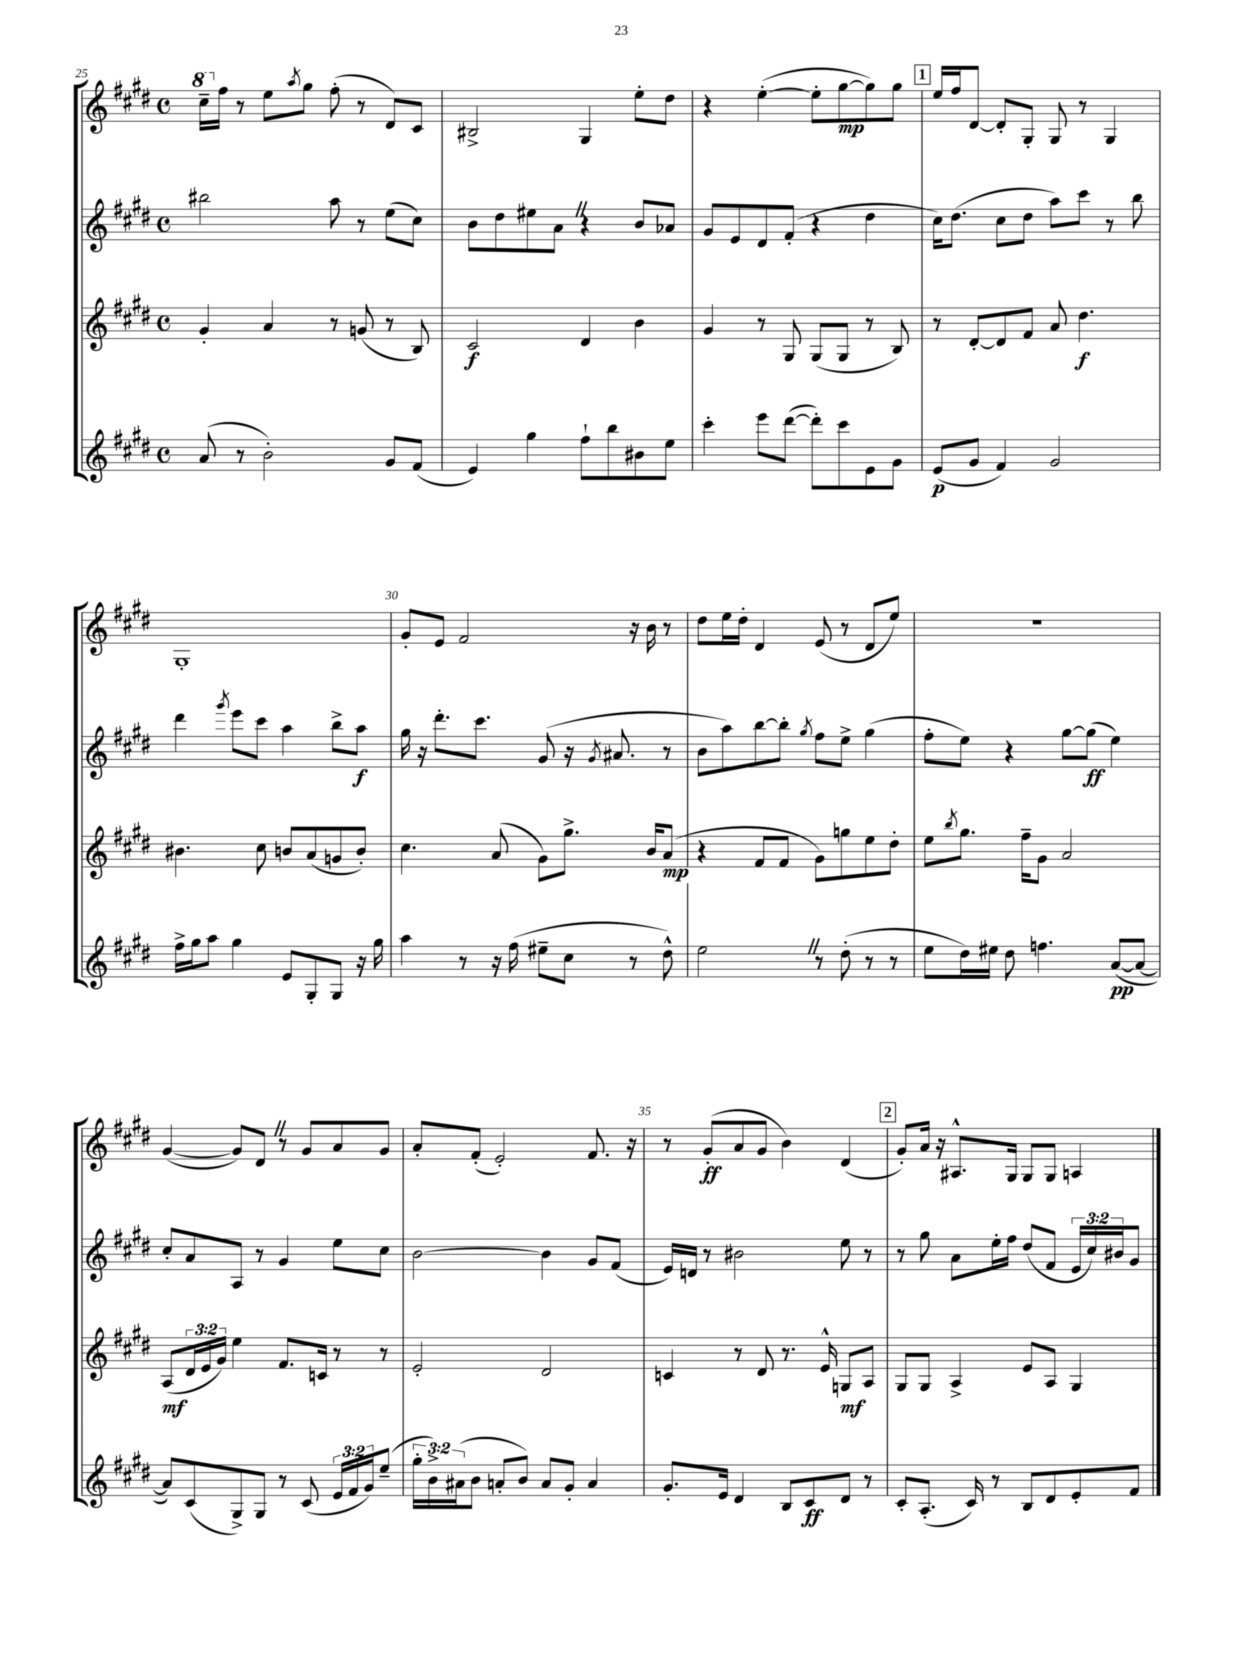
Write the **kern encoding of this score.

**kern	**dynam	**kern	**dynam	**kern	**dynam	**kern	**dynam
*part4	*part4	*part3	*part3	*part2	*part2	*part1	*part1
*staff4	*staff4	*staff3	*staff3	*staff2	*staff2	*staff1	*staff1
*clefG2	*	*clefG2	*	*clefG2	*	*clefG2	*
*k[f#c#g#d#]	*	*k[f#c#g#d#]	*	*k[f#c#g#d#]	*	*k[f#c#g#d#]	*
*M4/4	*	*M4/4	*	*M4/4	*	*M4/4	*
*met(c)	*	*met(c)	*	*met(c)	*	*met(c)	*
*	*	*	*	*	*	*8va	*
=25	=25	=25	=25	=25	=25	=25	=25
(8a/	.	4g#'/	.	2bb#X\	.	16ccc#~\LL	.
*	*	*	*	*	*	*X8va	*
.	.	.	.	.	.	16ff#\JJ	.
8r	.	.	.	.	.	8r	.
2b'\)	.	4a/	.	.	.	8ee\L	.
.	.	.	.	.	.	8qaa/	.
.	.	.	.	.	.	8gg#\J	.
.	.	8r	.	8aa\	.	(8ff#'\	.
.	.	(8gn/	.	8r	.	8r	.
8g#/L	.	8r	.	(8ee\L	.	8d#/L)	.
(8f#/J	.	8B/)	.	8cc#\J)	.	8c#/J	.
=26	=26	=26	=26	=26	=26	=26	=26
4e/)	.	2c#/	f	8b\L	.	2B#X^/	.
.	.	.	.	8dd#\	.	.	.
4gg#\	.	.	.	8ee#X\	.	.	.
.	.	.	.	8aZ\J	.	.	.
8ff#`\L	.	4d#/	.	4r	.	4G#/	.
8bb\	.	.	.	.	.	.	.
8b#X\	.	4b\	.	8b/L	.	8ee'\L	.
8ee\J	.	.	.	8a-X/J	.	8dd#\J	.
=27	=27	=27	=27	=27	=27	=27	=27
4ccc#'\	.	4g#/	.	8g#/L	.	4r	.
.	.	.	.	8e/	.	.	.
8eee\L	.	8r	.	8d#/	.	([4ee'\	.
([8ddd#\J	.	8G#/	.	(8f#'/J	.	.	.
8ddd#'\L])	.	(8G#/L	.	4r	.	8ee'\L]	.
8ccc#\	.	8G#/J	.	.	.	[8gg#\	mp
8e\	.	8r	.	4dd#\	.	8gg#\])	.
8g#\J	.	8B/)	.	.	.	8gg#\J	.
!!LO:REH:place=s1:t=1
=28	=28	=28	=28	=28	=28	=28	=28
(8e/L	p	8r	.	16cc#\KL)	.	16ee/LL	.
.	.	.	.	(8.dd#\J	.	16ff#/J	.
8g#/J	.	[8d#'/L	.	.	.	[8d#/J	.
4f#/)	.	8d#/]	.	8cc#\L	.	8d#'/L]	.
.	.	8f#/J	.	8dd#\J	.	8G#'/J	.
2g#/	.	8a/	.	8aa\L)	.	8G#/	.
.	.	4.dd#\	f	8ccc#\J	.	8r	.
.	.	.	.	8r	.	4G#/	.
.	.	.	.	8bb\	.	.	.
!!LO:LB:g=z
=29	=29	=29	=29	=29	=29	=29	=29
16ff#^\LL	.	4.b#X\	.	4ddd#\	.	1G#'	.
16gg#\J	.	.	.	.	.	.	.
8aa\J	.	.	.	.	.	.	.
.	.	.	.	8qggg#/	.	.	.
4gg#\	.	.	.	8eee\L	.	.	.
.	.	8cc#\	.	8ccc#\J	.	.	.
8e/L	.	8bn/L	.	4aa\	.	.	.
8G#'/	.	(8a/	.	.	.	.	.
8G#/J	.	8gn/	.	8bb^\L	.	.	.
16r	.	8b'/J)	.	8aa\J	f	.	.
16gg#\	.	.	.	.	.	.	.
=30	=30	=30	=30	=30	=30	=30	=30
4aa\	.	4.cc#\	.	16gg#\	.	8g#'/L	.
.	.	.	.	16r	.	.	.
.	.	.	.	8.ddd#'\L	.	8e/J	.
8r	.	.	.	.	.	2f#/	.
.	.	.	.	8.ccc#\J	.	.	.
16r	.	(8a/	.	.	.	.	.
(16ff#\	.	.	.	.	.	.	.
8ee#X~\L	.	8g#\L)	.	(8g#/	.	.	.
8cc#\J	.	8.gg#^\J	.	16r	.	.	.
.	.	.	.	8qg#/	.	.	.
.	.	.	.	8.a#X/	.	.	.
8r	.	.	.	.	.	16r	.
.	.	16b/KL	.	.	.	16b\	.
8dd#^^\)	.	(8a/J	mp	8r	.	8r	.
=31	=31	=31	=31	=31	=31	=31	=31
2eeZ\	.	4r	.	8b\L	.	8dd#\L	.
.	.	.	.	8aa\)	.	16ee\L	.
.	.	.	.	.	.	16dd#'\JJ	.
.	.	8f#/L	.	[8bb\	.	4d#/	.
.	.	8f#/J	.	8bb'\J]	.	.	.
.	.	.	.	8qgg#/	.	.	.
8r	.	8g#\L)	.	8ff#\L	.	(8e/	.
(8dd#'\	.	8ggn\	.	8ee^\J	.	8r	.
8r	.	8ee\	.	(4gg#\	.	8d#/L	.
8r	.	8dd#'\J	.	.	.	8ee/J)	.
=32	=32	=32	=32	=32	=32	=32	=32
8ee\L	.	8ee\L	.	8ff#'\L	.	1r	.
.	.	8qbb/	.	.	.	.	.
16dd#\L)	.	8.gg#\J	.	8ee\J)	.	.	.
16ee#X\JJ	.	.	.	.	.	.	.
8dd#\	.	.	.	4r	.	.	.
.	.	16ff#~\KL	.	.	.	.	.
4.ffn\	.	8g#\J	.	.	.	.	.
.	.	2a/	.	[8gg#\L	.	.	.
.	.	.	.	(8gg#\J]	ff	.	.
([8a/L	pp	.	.	4ee\)	.	.	.
8a/J_	.	.	.	.	.	.	.
!!LO:LB:g=z
=33	=33	=33	=33	=33	=33	=33	=33
8a/L])	.	(8A/L	mf	8cc#'/L	.	([4g#/	.
(8c#/	.	24d#/L	.	8a/	.	.	.
.	.	24e/	.	.	.	.	.
.	.	24g#/JJ)	.	.	.	.	.
8G#^/)	.	4ee\	.	8A/J	.	8g#/L])	.
8G#/J	.	.	.	8r	.	8d#Z/J	.
8r	.	8.f#/L	.	4g#/	.	8r	.
(8c#/	.	.	.	.	.	8g#/L	.
.	.	16cn/Jk	.	.	.	.	.
24e/LL	.	8r	.	8ee\L	.	8a/	.
24f#/	.	.	.	.	.	.	.
24g#/J)	.	.	.	.	.	.	.
(8ee~/J	.	8r	.	8cc#\J	.	8g#/J	.
=34	=34	=34	=34	=34	=34	=34	=34
24gg#'\LL	.	2e'/	.	[2b\	.	8a'/L	.
24b^\)	.	.	.	.	.	.	.
(24a#X\J	.	.	.	.	.	.	.
8b\J	.	.	.	.	.	(8f#'/J	.
8an'/L	.	.	.	.	.	2e'/)	.
8b/J)	.	.	.	.	.	.	.
8a/L	.	2d#/	.	4b\]	.	.	.
8g#'/J	.	.	.	.	.	.	.
4a/	.	.	.	8g#/L	.	8.f#/	.
.	.	.	.	(8f#/J	.	.	.
.	.	.	.	.	.	16r	.
=35	=35	=35	=35	=35	=35	=35	=35
8.g#'/L	.	4cn/	.	16e/LL)	.	8r	.
.	.	.	.	16dn/JJ	.	.	.
.	.	.	.	8r	.	(8g#'/L	ff
16e/Jk	.	.	.	.	.	.	.
4d#/	.	8r	.	2b#X\	.	8a/	.
.	.	8d#/	.	.	.	8g#/J	.
8B/L	.	8.r	.	.	.	4b\)	.
8c#/	ff	.	.	.	.	.	.
.	.	16e^^/	.	.	.	.	.
8d#/J	.	8Gn/L	mf	8ee\	.	(4d#/	.
8r	.	8A/J	.	8r	.	.	.
!!LO:REH:place=s1:t=2
=36	=36	=36	=36	=36	=36	=36	=36
8c#'/L	.	8G#/L	.	8r	.	8g#'/L)	.
(8.A'/J	.	8G#/J	.	8gg#\	.	16a/Jk	.
.	.	.	.	.	.	16r	.
.	.	4A^/	.	8a\L	.	8.A#X^^/L	.
16c#/)	.	.	.	.	.	.	.
8r	.	.	.	16ee'\L	.	.	.
.	.	.	.	16ff#\JJ	.	16G#/Jk	.
8B/L	.	8e/L	.	(8dd#/L	.	8G#/L	.
8d#/	.	8A/J	.	8f#/J	.	8G#/J	.
8e'/	.	4G#/	.	24e/LL	.	4An/	.
.	.	.	.	24cc#/)	.	.	.
.	.	.	.	24b#X/J	.	.	.
8f#/J	.	.	.	8g#/J	.	.	.
==	==	==	==	==	==	==	==
*-	*-	*-	*-	*-	*-	*-	*-
